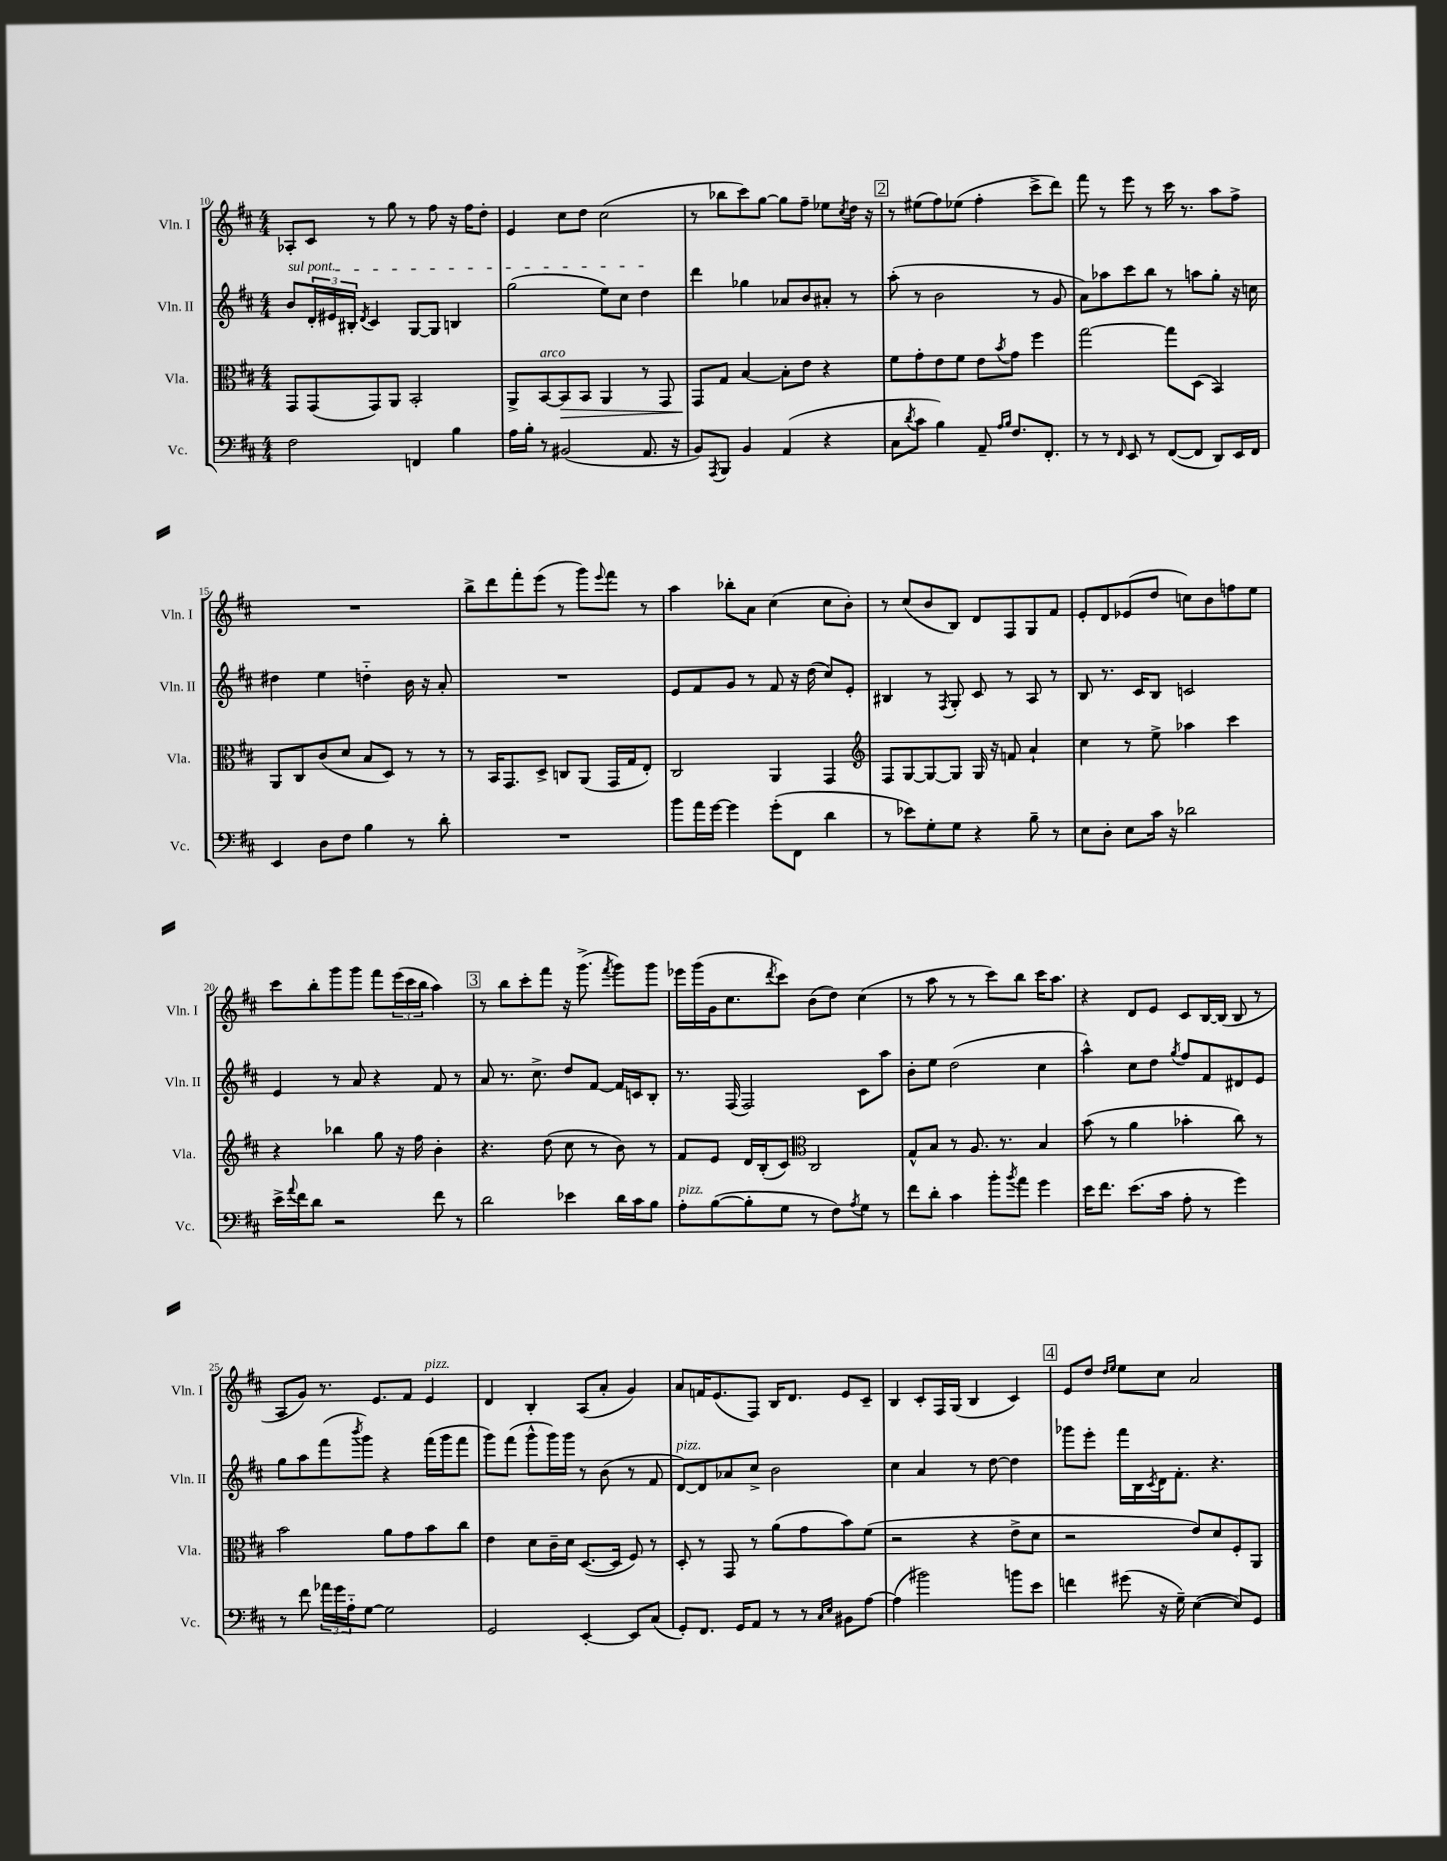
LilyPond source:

<<
\new StaffGroup <<
\new Staff = "s0" \with { instrumentName = "Vln. I" shortInstrumentName = "Vln. I" } {
    \clef treble \key d \major \numericTimeSignature \time 4/4
    aes8-. cis'8 r8 g''8 r8 fis''8 r16 fis''16 d''8-. |
    e'4 cis''8 d''8 cis''2( |
    r8 bes''8 cis'''8) g''8~ g''8 fis''8-- ees''8 \acciaccatura { cis''8 } d''16 r16 |
    \mark \markup { \box "2" } r8 eis''8( fis''8) ees''8( fis''4-. cis'''8-> d'''8) |
    fis'''8 r8 e'''8 r8 cis'''16 r8. a''8 fis''8-> |
    R1 |
    b''8-> d'''8 fis'''8-. e'''8( r8 g'''8) \appoggiatura { e'''8 } fis'''8 r8 |
    a''4 bes''8-. a'8 cis''4( cis''8 b'8-.) |
    r8 cis''8( b'8 b8) d'8 fis8 g8 fis'8 |
    e'8-. d'8 ees'8( d''8 c''8) b'8 f''8 e''8 |
    cis'''8 b''8-. g'''8 g'''8 fis'''8 \tuplet 3/2 { e'''16( cis'''16 b''16 } a''4) |
    \mark \markup { \box "3" } r8 b''8 cis'''8-. fis'''8 r16 g'''8.->( \acciaccatura { fis'''8 } g'''8) g'''8 |
    ees'''16 g'''16( g'16 cis''8. \acciaccatura { d'''8 } cis'''8) b'8( d''8) cis''4( |
    r8 a''8 r8 r8 cis'''8) b''8 cis'''16 a''8. |
    r4 d'8 e'8 cis'8 b16~ b16( b8 r8 |
    a8 g'8) r8. e'8. fis'8 e'4^\markup { \italic "pizz." } |
    d'4 b4-. a8( a'8-. g'4) |
    a'8 f'16 e'8.( fis8) b16 d'8. e'8 cis'8-- |
    b4 cis'8-. fis16 g16( b4 cis'4) |
    \mark \markup { \box "4" } e'8 d''8 \grace { d''16 e''16 } e''8 cis''8 a'2 \bar "|." |
}
\new Staff = "s1" \with { instrumentName = "Vln. II" shortInstrumentName = "Vln. II" } {
    \clef treble \key d \major \numericTimeSignature \time 4/4
    \once \override TextSpanner.bound-details.left.text = \markup { \italic "sul pont." } b'8\startTextSpan \tuplet 3/2 { d'16-. eis'16 bis16-. } \acciaccatura { d'8 } cis'4 g8~ g8 b4 |
    g''2( e''8) cis''8 d''4\stopTextSpan |
    d'''4 ges''4 aes'8 b'8 ais'8-. r8 |
    \mark \markup { \box "2" } a''8-.( r8 b'2 r8 g'8 |
    a'8) aes''8 cis'''8 b''8 r8 a''8 g''8-. r16 c''16 |
    dis''4 e''4 d''4-_ b'16 r16 a'8-. |
    R1 |
    e'8 fis'8 g'8 r8 fis'8 r16 d''16( cis''8) e'8-. |
    bis4 r8 \acciaccatura { fis8 } g8-. cis'8 r8 a8 r8 |
    b8 r8. cis'16 b8 c'2 |
    e'4 r8 a'8 r4 fis'8 r8 |
    \mark \markup { \box "3" } a'8 r8. cis''8.-> d''8 fis'8~ fis'16 c'16 b8-. |
    r8. fis16( fis2) cis'8 a''8 |
    b'8-. e''8 d''2( cis''4 |
    a''4-^) cis''8 d''8 \acciaccatura { g''8 } fis''8 fis'8 dis'8 e'8 |
    g''8 a''8 fis'''8( \acciaccatura { b'''8 } g'''8) r4 fis'''16( g'''16 fis'''8 |
    g'''8) fis'''8( g'''8-^ g'''16) g'''16 r8 b'8( r8 fis'8 |
    d'8~^\markup { \italic "pizz." }) d'8 aes'8 cis''8-> b'2 |
    cis''4 a'4 r8 d''8~ d''4 |
    \mark \markup { \box "4" } ges'''8 e'''8-. fis'''16 b16 \acciaccatura { cis'8 } d'16 fis'8.-. r4. \bar "|." |
}
\new Staff = "s2" \with { instrumentName = "Vla." shortInstrumentName = "Vla." } {
    \clef alto \key d \major \numericTimeSignature \time 4/4
    g,8 g,8( g,8) a,8 b,2-. |
    a,8-> b,8~^\markup { \italic "arco" } b,8\> b,8 a,4 r8 g,8 |
    g,8\! g8 b4~ b8-. e'8 r4 |
    \mark \markup { \box "2" } fis'8 g'8-. e'8 fis'8 e'8 \acciaccatura { b'8 } g'8 fis''4 |
    g''2~ g''8 d8( b,4) |
    a,8 cis8 cis'8( d'8 b8 d8) r8 r8 |
    r8 b,16 g,8. d8-> c8 a,8( g,16 g16 e8-.) |
    cis2 a,4 g,4 |
    \clef treble fis8 g8~ g8~ g8 g16 r16 f'8 a'4-! |
    cis''4 r8 e''8-> aes''4 cis'''4 |
    r4 bes''4 g''8 r16 fis''16 b'4-. |
    \mark \markup { \box "3" } r4. d''8( cis''8 r8 b'8) r8 |
    fis'8 e'8 d'16 b16-.( cis'8) \clef alto cis2 |
    g8-^ b8 r8 a8. r8. b4 |
    b'8( r8 a'4 bes'4-. cis''8) r8 |
    b'2 a'8 g'8 b'8 cis''8 |
    e'4 d'8 cis'16-- d'16 d8.~( d16 fis8) r8 |
    d8-. r8 g,8 r8 a'8( g'8 b'8) fis'8( |
    r2 r4 e'8-> d'8 |
    \mark \markup { \box "4" } r2 e'8) d'8 fis8-. a,8 \bar "|." |
}
\new Staff = "s3" \with { instrumentName = "Vc." shortInstrumentName = "Vc." } {
    \clef bass \key d \major \numericTimeSignature \time 4/4
    fis2 f,4 b4 |
    a16 b16-. r8 bis,2( a,8. r16 |
    b,8) \acciaccatura { a,,8 } b,,8 b,4 a,4( r4 |
    \mark \markup { \box "2" } cis8 \acciaccatura { d'8 } cis'8 b4) a,8-- \grace { a16 b16 } fis8. fis,8.-. |
    r8 r8 \grace { fis,16 } e,8 r8 fis,8~( fis,8 d,8) e,16 fis,16 |
    e,4 d8 fis8 b4 r8 d'8-. |
    R1 |
    b'8 a'16 g'16~ g'4 g'8-.( fis,8 d'4 |
    r8 ees'8) g8-. g8 r4 b8-- r8 |
    e8 d8-. e8 cis'16 r16 des'2 |
    e'16-> \appoggiatura { a'8 } fis'16 d'8 r2 fis'8 r8 |
    \mark \markup { \box "3" } d'2 ees'4 d'16 cis'16 b8 |
    a8-.^\markup { \italic "pizz." } b8~( b8-. g8 r8 fis8) \acciaccatura { a8 } g8 r8 |
    fis'8 d'8-. cis'4 b'8-. \acciaccatura { b'8 } a'8 g'4 |
    e'16 fis'8. e'8.( cis'16 a8-. r8 g'4) |
    r8 fis'8 \tuplet 3/2 { aes'16 g'16 a16-_ } g8~ g2 |
    g,2 e,4~-. e,8 cis8( |
    g,8-.) fis,8. g,16 a,8 r8 r8 \grace { cis16 e16 } bis,8 a8~ |
    a4( bis'2) b'8 e'8 |
    \mark \markup { \box "4" } f'4 gis'8( r16 g16--) e4~( e8) g,8 \bar "|." |
}
>>
>>
\layout { \context { \Score currentBarNumber = #10 } }
